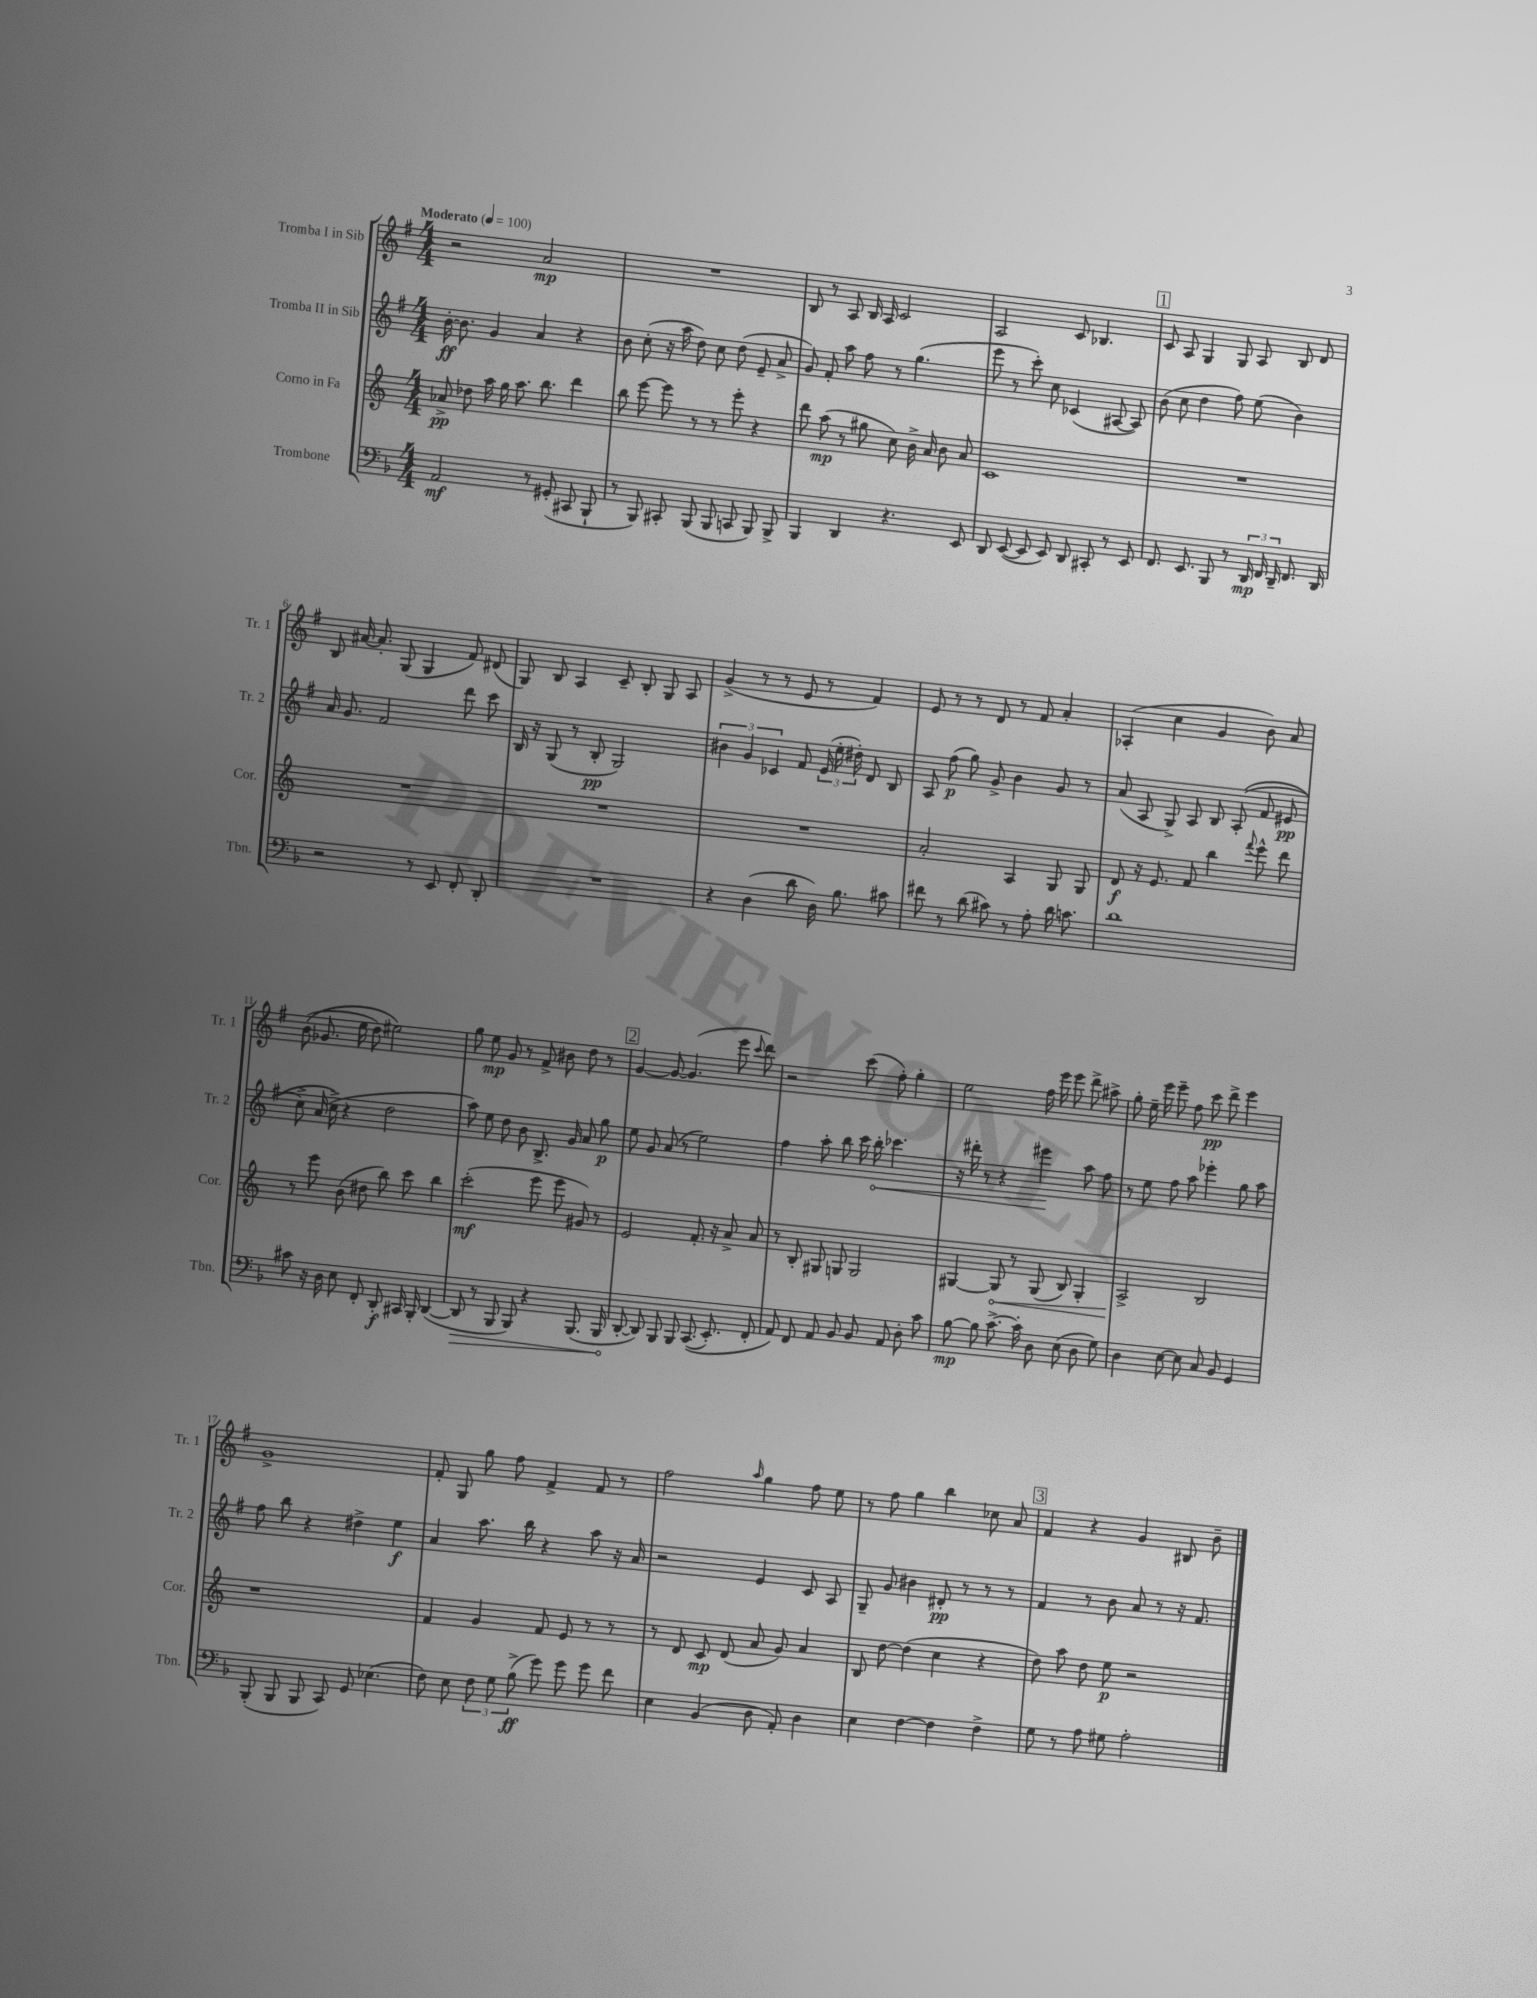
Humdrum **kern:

**kern	**kern	**kern	**kern
*staff4	*staff3	*staff2	*staff1
*clefF4	*clefG2	*clefG2	*clefG2
*k[b-]	*k[]	*k[f#]	*k[f#]
*M4/4	*M4/4	*M4/4	*M4/4
*MM100	*MM100	*MM100	*MM100
2AA/	8a-^/	[16b'\	2r
.	.	8.b\]	.
.	8dd-\	.	.
.	16aa\	4g/	.
.	16gg\	.	.
.	8.aa\	.	.
8r	.	4a/	2a/
.	8.bb\	.	.
(8GG#'/	.	.	.
8CC#/	4ddd\	4r	.
8BBB-`/	.	.	.
=	=	=	=
8r	8bb\	8b\	1r
8BBB-/)	[8eee\	(8cc'\	.
8CC#'/	8eee\]	16r	.
.	.	16aa\	.
(8BBB-/	8r	8dd\)	.
8BBB-/	8r	8cc\	.
8CC/	8eee'\	(8dd\	.
8BBB-/)	4r	8e~/	.
8BBB-^/	.	8a^/	.
=	=	=	=
4BBB-/	8ddd\	8g/)	8B/
.	(8aa\	8f#'/	8r
4DD/	8r	8aa\	8A/
.	8gg#\	8ff#\	16B/
.	.	.	16A/
4.r	8cc\)	8r	2c/
.	16b^\	(4.gg\	.
.	16a/	.	.
.	8b\	.	.
8EE/	8a/	.	.
=	=	=	=
8DD/	1c	8eee\	2A/
([8EE/	.	8r	.
8EE/]	.	8ccc'\)	.
8EE/)	.	8cc\	.
8DD/	.	(4c-/	8c/
8CC#'/	.	.	4.B-/
8r	.	[8A#/	.
8EE/	.	8A#/])	.
=	=	=	=
8.FF/	1r	(8b\	8c/
.	.	8cc\	8A/
8.EE/	.	.	.
.	.	4dd\	4G/
8BBB-/	.	.	.
8r	.	8ff#\)	8G/
24DD/	.	(8ee\	8A/
24FF/	.	.	.
24DD~/	.	.	.
8.FF/	.	4b\)	8B/
.	.	.	8d/
16DD/	.	.	.
=	=	=	=
2r	1r	16a/	8B/
.	.	8.g/	.
.	.	.	[16a#/
.	.	.	8.a#'/]
.	.	2f#/	.
.	.	.	(8G/
8r	.	.	4G/
8EE/	.	.	.
8FF'/	.	8ddd\	8f#/)
8DD'/	.	8ccc\	(8d#/
=	=	=	=
1r	1r	16B/	8G/)
.	.	16r	.
.	.	(8G/	8B/
.	.	8r	4A/
.	.	8B'/	.
.	.	2G/)	8c~/
.	.	.	8B'/
.	.	.	8G/
.	.	.	8A/
=	=	=	=
4r	1r	6b#\	(4g^/
.	.	6g/	.
(4D\	.	.	8r
.	.	6c-/	.
.	.	.	8r
8d\	.	8f#/	8e/
16D\)	.	(24e/	8r
.	.	24ee'\	.
8.B-\	.	.	.
.	.	24dd#'\)	.
.	.	8d/	4f#/)
8c#\	.	8B/	.
=	=	=	=
8f#\	2a'/	8A/	8e/
8r	.	(8ff#\	8r
(8d\	.	8gg\)	8r
8c#\)	.	8g^/	8d/
8r	4A/	4b\	8r
8A'\	.	.	8f#/
16d\	8G/	8g/	4a'/
8.c\	.	.	.
.	8G/	8r	.
=	=	=	=
1d	8d/	(8a/	(4A-'/
.	16r	8A/	.
.	8.e/	.	.
.	.	8G^/)	4cc\
.	8f/	8A/	.
.	4bb\	8B/	4g/
.	.	&((8A'/	.
.	8qqfff/	.	.
.	8eee^^\	8f#/	8b\)
.	8ddd\	8e#/	8a/
=	=	=	=
8c#\	8r	8cc^\)	&((8b\
16r	8eee\	(16a/	8.g-/
16D\	.	16cc^\&)	.
8E\	(8b\	4r	.
.	.	.	16ee\
8FF'/	8dd#\	.	8dd\)
8DD'/	8bb\)	2dd\	2ee#\&)
16CC#/	8ccc\	.	.
16BBB-'/	.	.	.
([4DD/	4bb\	.	.
=	=	=	=
8DD/]	(2ccc'\	8aa\)	8gg\
8r	.	8ee\	8ee\
8BBB-/	.	8dd\	8g/
8BBB-/)	.	8b\	8r
4r	8eee\	8.B^/	8f#^/
.	8eee\	.	8b#\
.	.	16g/	.
(8.BBB-/	8g#/)	8a/	8dd\
.	8r	8gg\	8r
16BBB-/	.	.	.
=	=	=	=
[8DD'/	2e/	8ee\	[4g/
8DD/])	.	8g/	.
8BBB-/	.	(8a/	8g/_
8BBB-/	.	8r	(4.g/]
&((8.CC/	8.f'/	2ee\)	.
8.EE'/)	16r	.	.
.	8a^/	.	8eee\
.	.	.	8qqccc/
8FF'/	8a/	.	8ddd\)
=	=	=	=
8AA/&)	8r	4ff#\	2r
8FF/	8B'/	.	.
8AA/	8G#/	8aa'\	.
8BB-/	8G/	8bb\	.
8BB-/	2G/	16ccc\	(8ccc\
.	.	16bb'\	.
8AA/	.	4.ccc-\	8ff#'\)
8D'\	.	.	4gg'\
8c\	.	.	.
=	=	=	=
[8B-\	[4G#/	16r	2ee\
.	.	16ddd#'\	.
8B-\]	.	8r	.
[8.c^\	8G#/]	4r	.
.	8r	.	.
16c'\]	.	.	.
8D\	(8G#/	4eee#\	16ff#\
.	.	.	16eee\
(8E\	8B/)	.	8eee\
8D\	4G#'/	8aa\	8ddd^\
8G\)	.	8ff#\	8aa#^\
=	=	=	=
4D\	2A^/	8r	8gg'\
.	.	8ee\	16ee~\
.	.	.	16eee\
[8E\	.	8ff#\	8eee~\
8E\]	.	8aa\	8ff#\
8C/	2B/	4eee-'\	8ccc\
8BB-/	.	.	8ddd^\
4GG/	.	8gg\	4eee\
.	.	8aa\	.
=	=	=	=
(8BBB-'/	1r	8ff#\	1g^
8BBB-/	.	8bb\	.
8BBB-/	.	4r	.
8CC/)	.	.	.
8GG/	.	4dd#^\	.
(4.E-\	.	.	.
.	.	4ee\	.
=	=	=	=
8F\)	4f/	4a/	8f#'/
8E\	.	.	8G/
12F\	4g/	8.aa\	8gg\
12G\	.	.	.
.	.	.	8ff#\
(12B-^\	.	.	.
.	.	16bb\	.
8g\)	8f/	4r	4f#^/
8g\	8e/	.	.
8g\	8r	8aa\	8f#/
8f\	8r	16r	8r
.	.	16a/	.
=	=	=	=
4E\	8r	2r	2ff#\
.	8d/	.	.
(4BB-/	8c/	.	.
.	(8d/	.	.
.	.	.	16qqaa/
8D\	8a/	4e/	4gg\
8AA'/)	8g/)	.	.
4D\	4a/	8c/	8ff#\
.	.	8A/	8ee\
=	=	=	=
4E\	8B/	8G~/	8r
.	[8dd\	8g/	8ff#\
[4F\	(4dd\]	4b#\	4gg\
4F\]	4cc\	8d#'/	4bb\
.	.	8r	.
4F^\	4r	8r	8cc-\
.	.	8r	8a/
=	=	=	=
8G\	8dd\)	4f#/	4f#/
8r	8aa\	.	.
8A\	8dd\	8r	4r
8G#\	8ee\	8b\	.
2A'\	2r	8a/	4g/
.	.	8r	.
.	.	16r	8B#/
.	.	8.f#/	.
.	.	.	8b~\
==	==	==	==
*-	*-	*-	*-
